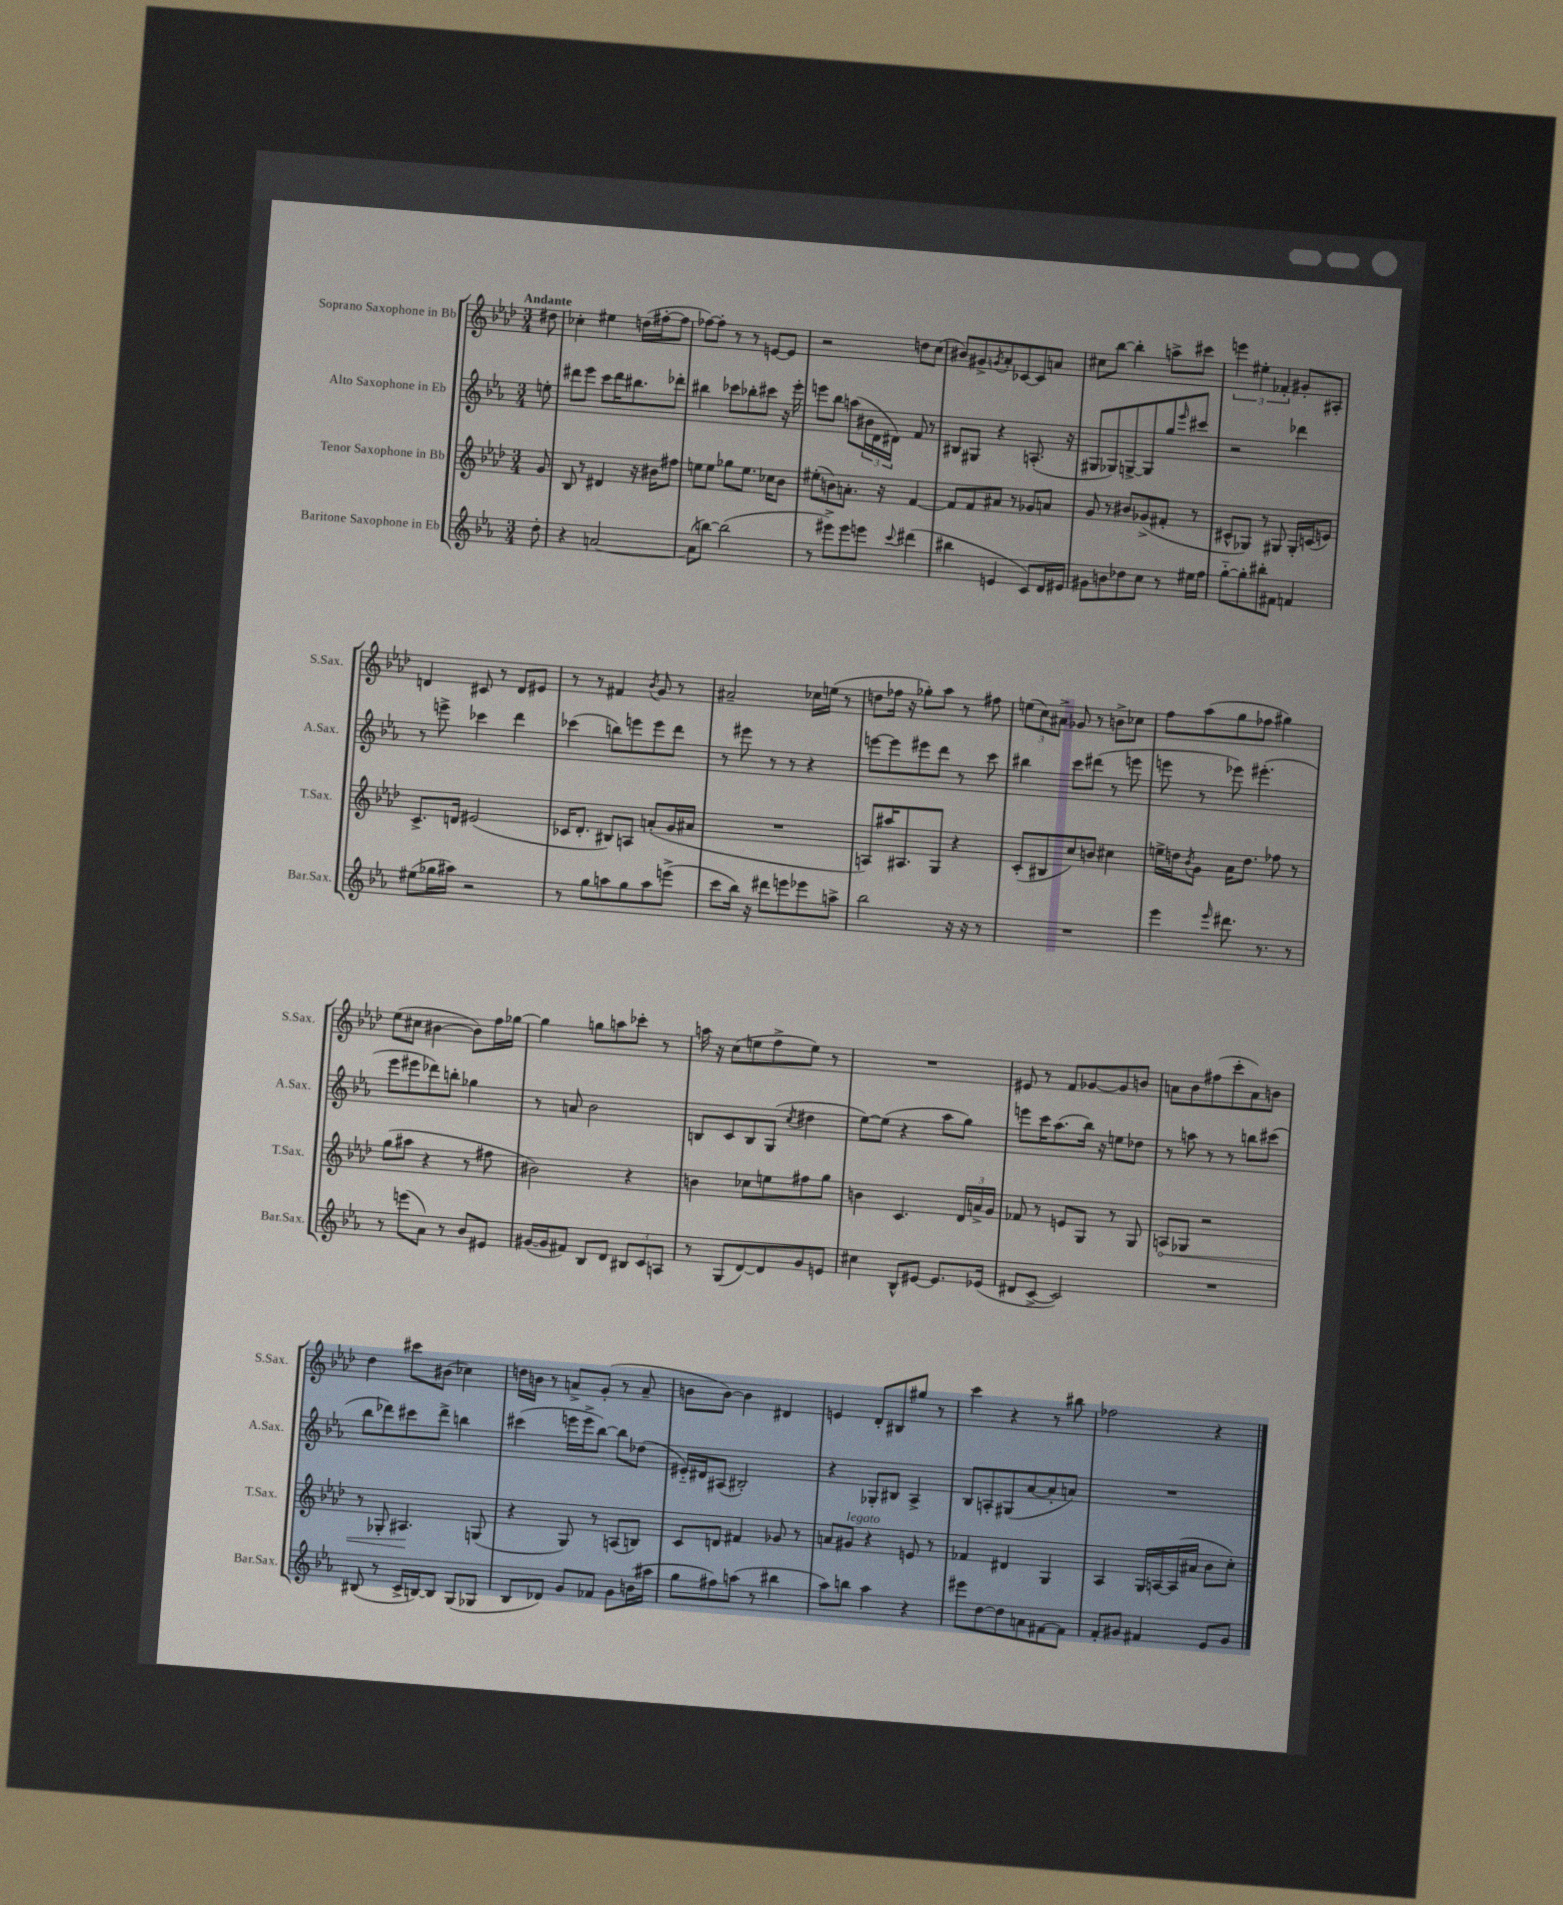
<<
\new StaffGroup <<
\new Staff = "s0" \with { instrumentName = "Soprano Saxophone in Bb" shortInstrumentName = "S.Sax." } {
    \clef treble \key aes \major \numericTimeSignature \time 3/4 \partial 8 \tempo "Andante"
    dis''8 |
    ces''4-. eis''4 d''16( fis''16~-. fis''8 |
    fes''8~) fes''8-. r8 r8 e'8~ e'8 |
    r2 d''8 c''8( |
    bis'8) gis'8-> \acciaccatura { g'8 } aes'8-. ces'8~ ces'8 a'8 |
    cis''8 bes''8~ bes''4-. a''8-> cis'''8 |
    \tuplet 3/2 { e'''4 eis''4-. fes'4-. } gis'8-. ais8-. |
    d'4 cis'8 r8 d'8 eis'8 |
    r8 r8 fis'4 \acciaccatura { bes'8 } g'8 r8 |
    ais'2-- ces''16 e''16( r8 |
    d''8 fes''16 r16 ges''8-.) aes''8 r8 fis''8 |
    \tuplet 3/2 { e''8( c''8) ais'8-> } ges'8 r8 b'8-> ces''8 |
    f''8 aes''8( g''8 fes''8 gis''4) |
    ees''8( cis''8 bis'4~ bis'8) f''16 ges''16~ |
    ges''4 g''8 a''8 ces'''8-. r8 |
    a''16 r16 c''8( e''8 f''8-> e''8) r8 |
    R2. |
    eis'8 r8 f'8 ges'8~ ges'8 b'8 |
    a'8 bes'8 fis''8( c'''8-. a'8) b'8 |
    des''4 cis'''8 bis'8( ces''4) |
    d''16 b'16 r8 a'8-> g'8-.( r8 a'8-- |
    b'8 b'8~) b'4 dis'4 |
    e'4 des'8-. bis8 gis''8 r8 |
    c'''4 r4 r8 bis''8 |
    fes''2 r4 \bar "|." |
}
\new Staff = "s1" \with { instrumentName = "Alto Saxophone in Eb" shortInstrumentName = "A.Sax." } {
    \clef treble \key ees \major \numericTimeSignature \time 3/4 \partial 8
    e''8-. |
    dis'''8 ees'''8 c'''8 dis'''16 bis''8. des'''8-. |
    bis''4 ces'''8 bes''8-. cis'''8 r16 ees'''16-. |
    e'''8 bes''8 a''8( \tuplet 3/2 { bis'16 d'16 dis'16) } f'8 r8 |
    bis8 gis8 r4 a8.-.( r16 |
    gis8 ges8) g8~-> g8 g''8 \grace { ees'''16 } cis'''8 |
    r2 des'''4 |
    r8 e'''8-> ces'''4 d'''4 |
    ces'''4( b''8) e'''8 e'''8 d'''8 |
    r8 eis'''8 r8 r8 r4 |
    e'''8~ e'''8 eis'''8 d'''8 r8 c'''8 |
    bis''4 c'''8 dis'''8( r8 e'''8 |
    e'''8 r8 ees'''8) eis'''4.-.( |
    ees'''8 eis'''8 des'''8) b''8-. ges''4 |
    r8 a'8 bes'2 |
    b8 c'8 b8 g8( \acciaccatura { c''8 } dis''4 |
    ees''8~) ees''8( r4 aes''8 g''8) |
    e'''8 c'''16 aes''8.( bes''16) r16 e''8 des''8 |
    r8 a''8 r8 r8 b''8 cis'''8( |
    bes''8 des'''8) cis'''8 des'''8-> b''4 |
    cis'''4( e'''16 e'''16-> bes''8~) bes''8 des''8( |
    eis'16-_) dis'16 ais8( bis2-.) |
    r4 ges8-. bis8 aes4-> |
    bes8 a8-. gis8( aes'8~ aes'8-. a'8) |
    R2. \bar "|." |
}
\new Staff = "s2" \with { instrumentName = "Tenor Saxophone in Bb" shortInstrumentName = "T.Sax." } {
    \clef treble \key aes \major \numericTimeSignature \time 3/4 \partial 8
    g'8 |
    bes8 r8 dis'4 r16 bis'16 fis''8 |
    e''8 e''8 ges''8 e''8. ces''16 bes'8 |
    eis''8-.( b'8) a'8.-. r16 f'4~ |
    f'8 f'8 ais'8 r8 ges'8 a'8 |
    g'8 r8 bis'8 ges'8->( fis'8-. r8 |
    cis'8-^ ges8) r8 gis8 gis16-. c'16( e'8) |
    c'8.-> d'16 eis'2( |
    ces'16 des'8.-. bis8) a8 a'8-.( g'16 ais'16 |
    R2. |
    a8) ais''16 ais8. g8 r4 |
    c'8-.( bis8 c''8) b'8 cis''4 |
    e''16-> d''16 \acciaccatura { bes'8 } g'8 aes'16 d''8. fes''8 r8 |
    g''8( ais''8 r4 r8 fis''8 |
    bis'2) r4 |
    b'4 ces''8 e''8 fis''8 g''8 |
    b'4 c'4. \tuplet 3/2 { des'16 a'16-> g'16 } |
    fes'8 r8 e'8 g8 r8 g8 |
    \once \override Hairpin.circled-tip = ##t a8\< ges8 r2 |
    r8 ges8-. ais4.\! g8( |
    r4 g8) r8 a8( b8) |
    c'8 d'8 fis'4 ges'8 r8 |
    a'8 gis'8^\markup { \italic "legato" } r4 e'8 r8 |
    fes'4 dis'4 g4 |
    aes4 g16 a16~ a16( ais'16 bes'8 c''8-.) \bar "|." |
}
\new Staff = "s3" \with { instrumentName = "Baritone Saxophone in Eb" shortInstrumentName = "Bar.Sax." } {
    \clef treble \key ees \major \numericTimeSignature \time 3/4 \partial 8
    d''8-. |
    r4 a'2~ |
    a'8( b''8~) b''2( |
    r8 eis'''8->) eis'''8 e'''8 \appoggiatura { c'''8 } dis'''4( |
    bis''4 e'4 c'8) d'16 eis'16 |
    gis'8 b'8 des''8 c''8 r8 eis''16 f''16 |
    g''8~-_ g''8-. bis''8-. fis'8 f'4 |
    eis''8( ges''16 ais''16) r2 |
    r8 g''8 a''8 g''8 a''8 e'''8->( |
    c'''8 bes''16) r16 dis'''8 e'''8 ees'''8 a''8-> |
    bes''2 r16 r16 r8 |
    R2. |
    ees'''4 \grace { ees'''16 } dis'''8. r8. r8 |
    r8 e'''8( aes'8) r8 bes'8 eis'8 |
    gis'16~( gis'16 fis'8) bes8 d'8 \tuplet 3/2 { bis8 c'8 a8 } |
    r8 g8( d'8~) d'8 g'8 e'8 |
    cis''4 bes8-^ eis'8~ eis'8. ees'16( |
    dis'8 c'8~-> c'2) |
    R2. |
    bis8( r8 c'16-> b16~) b8 g8( ges8 |
    bes8 des'8) g'8 fes'8 g'8 b'16( ais''16 |
    g''8 fis''8) a''8( r8 bis''4 |
    aes''8) b''8 aes''4 r4 |
    eis'''8 d''8~ d''8 a'8 fis'8~ fis'8 |
    f'8-. gis'8 fis'4 ees'8 gis'8 \bar "|." |
}
>>
>>
